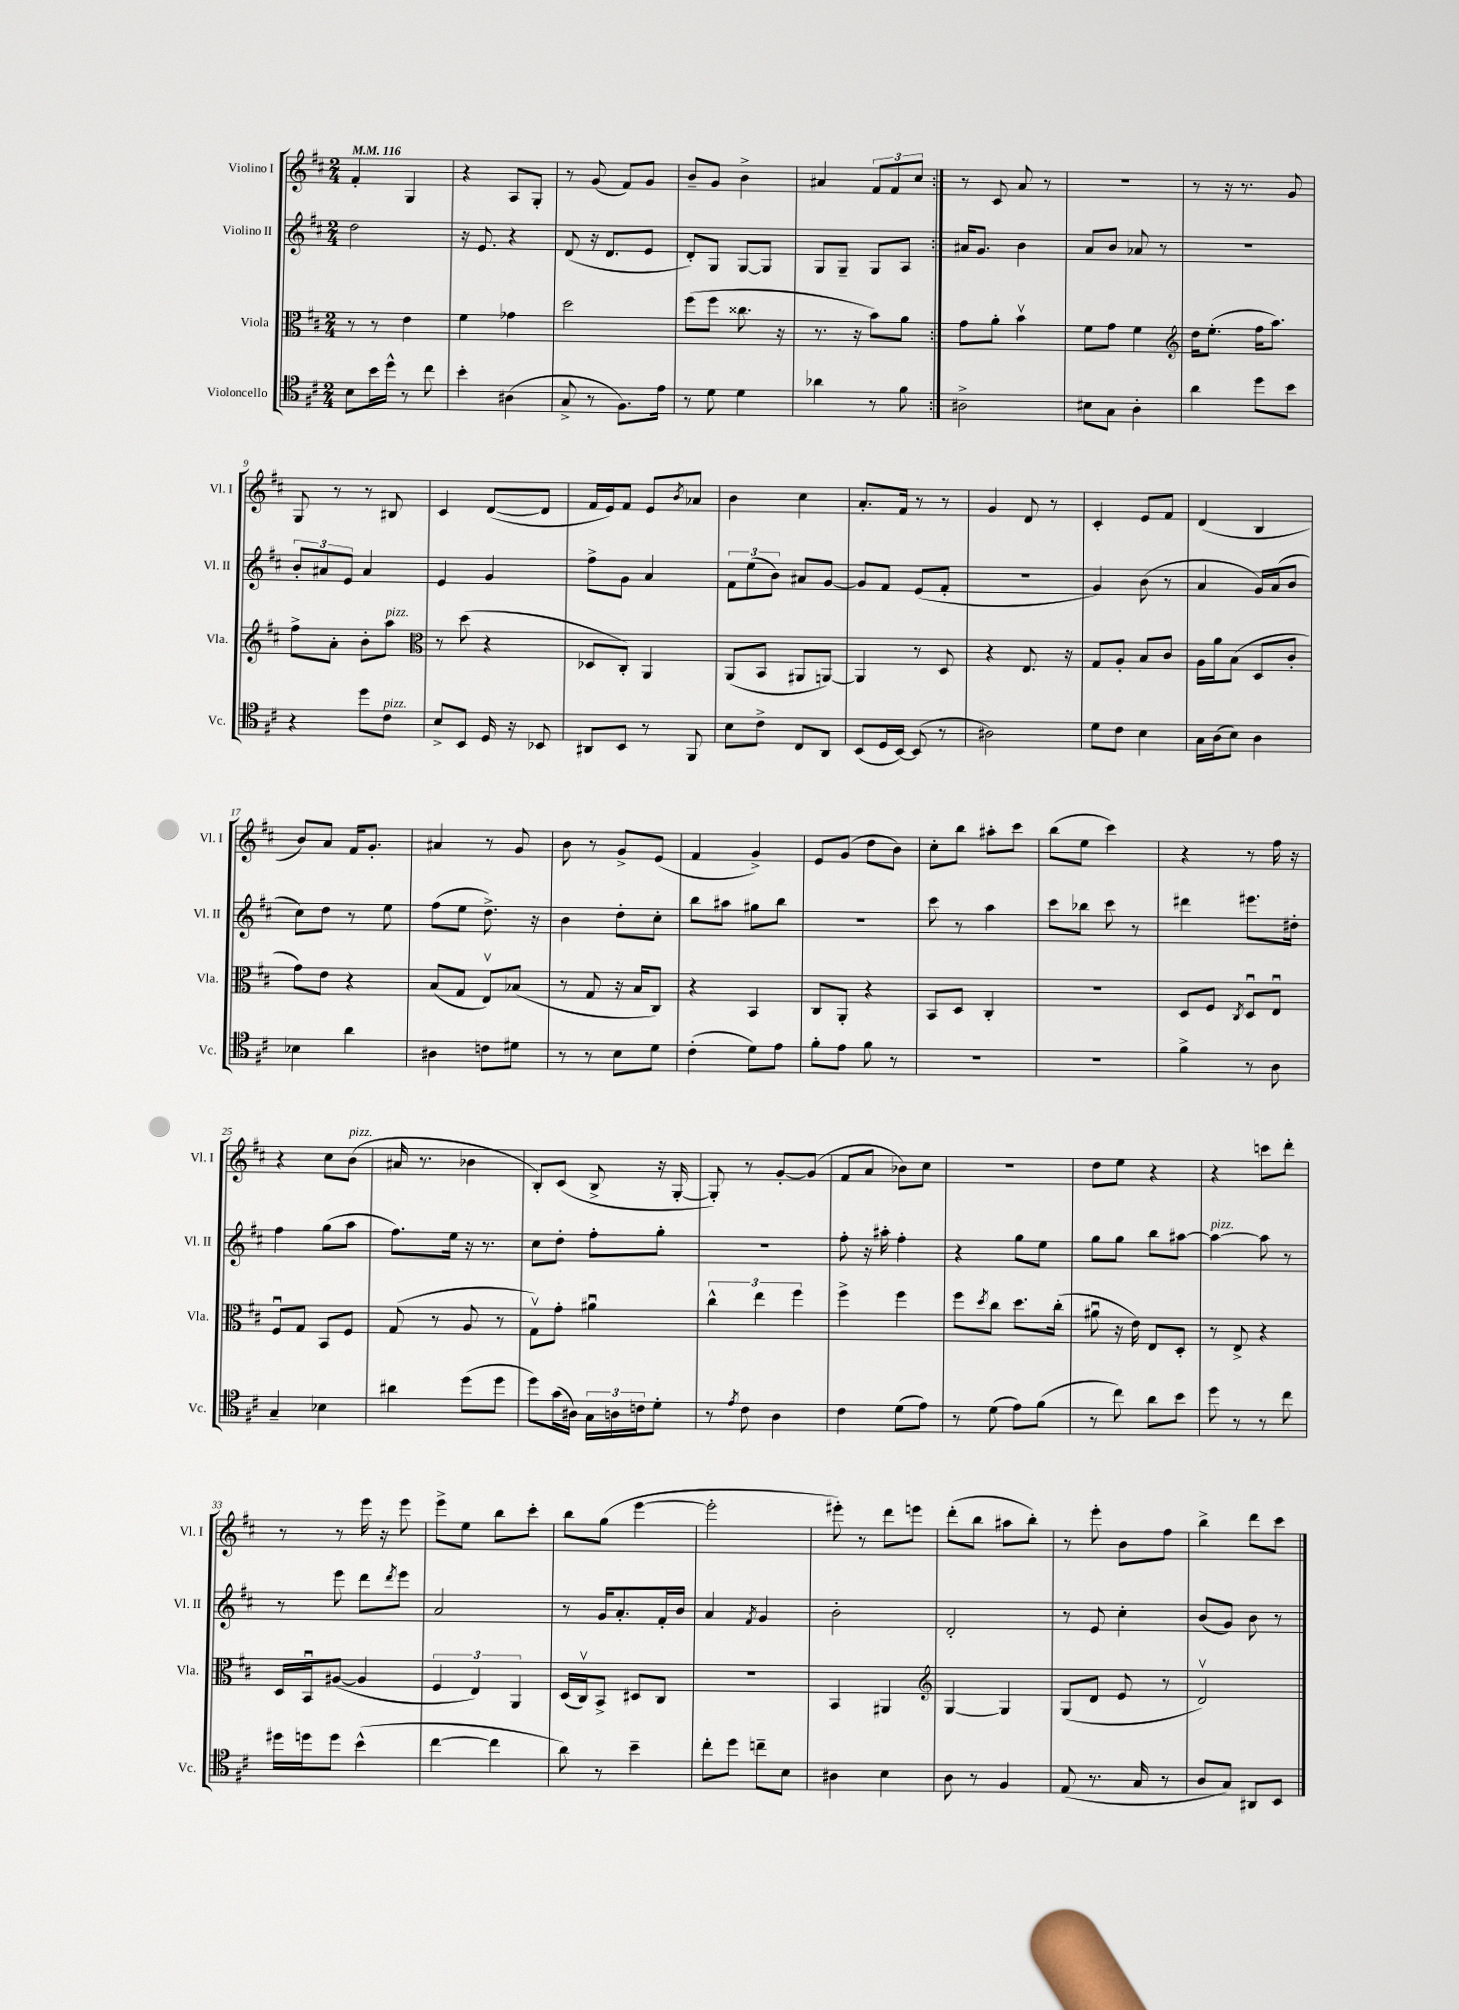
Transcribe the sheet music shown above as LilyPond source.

<<
\new StaffGroup <<
\new Staff = "s0" \with { instrumentName = "Violino I" shortInstrumentName = "Vl. I" } {
    \clef treble \key d \major \numericTimeSignature \time 2/4 \tempo 4 = 116
    \repeat volta 2 { fis'4-. g4 |
    r4 a8 g8-. |
    r8 g'8( fis'8) g'8 |
    b'8-- g'8 b'4-> |
    ais'4 \tuplet 3/2 { fis'8 fis'8 cis''8 } | }
    r8 cis'8 a'8 r8 |
    R2 |
    r8 r16 r8. g'8 |
    g8 r8 r8 bis8 |
    cis'4 d'8~( d'8 |
    fis'16 e'16) fis'8 e'8 \acciaccatura { b'8 } aes'8 |
    b'4 cis''4 |
    a'8.-. fis'16 r8 r8 |
    g'4 d'8 r8 |
    cis'4-. e'8 fis'8 |
    d'4( b4 |
    b'8) a'8 fis'16 g'8.-. |
    ais'4 r8 g'8 |
    b'8 r8 g'8-> e'8( |
    fis'4 g'4->) |
    e'8 g'8( d''8 b'8) |
    cis''8-. b''8 ais''8-. cis'''8 |
    b''8( e''8 cis'''4) |
    r4 r8 fis''16 r16 |
    r4 cis''8 b'8^\markup { \italic "pizz." }( |
    ais'16 r8. bes'4 |
    b8-.) cis'8( b8-> r16 g16~-. |
    g8-.) r8 g'8~-. g'8( |
    fis'8 a'8 bes'8) cis''8 |
    r2 |
    d''8 e''8 r4 |
    r4 c'''8 d'''8-. |
    r8 r8 e'''16 r16 e'''8 |
    e'''8-> e''8 b''8 cis'''8-. |
    b''8 g''8( e'''4~ |
    e'''2-. |
    eis'''8-.) r8 d'''8 e'''8 |
    d'''8-.( b''8 ais''8 b''8-.) |
    r8 e'''8-. b'8 fis''8 |
    b''4-> d'''8 cis'''8 \bar "|." |
}
\new Staff = "s1" \with { instrumentName = "Violino II" shortInstrumentName = "Vl. II" } {
    \clef treble \key d \major \numericTimeSignature \time 2/4
    \repeat volta 2 { d''2 |
    r16 e'8. r4 |
    d'8( r16 d'8. e'8 |
    d'8-.) g8 g8~ g8 |
    g8 g8-- g8 a8 | }
    ais'16 g'8. b'4 |
    a'8 b'8 aes'8 r8 |
    R2 |
    \tuplet 3/2 { b'8-. ais'8 e'8 } ais'4 |
    e'4 g'4 |
    fis''8-> g'8 a'4 |
    \tuplet 3/2 { fis'8 e''8( b'8) } ais'8 g'8~ |
    g'8 fis'8 e'8( fis'8-. |
    r2 |
    g'4) b'8( r8 |
    a'4 g'16) a'16( b'8 |
    cis''8) d''8 r8 e''8 |
    fis''8( e''8 d''8.->) r16 |
    b'4 d''8-. cis''8-. |
    b''8 ais''8 gis''8 b''8 |
    R2 |
    cis'''8 r8 a''4 |
    cis'''8 bes''8 cis'''8 r8 |
    dis'''4 eis'''8. dis''16-. |
    fis''4 g''8( a''8 |
    fis''8.) e''16 r16 r8. |
    cis''8 d''8-. fis''8-. g''8-. |
    r2 |
    fis''8-. r16 ais''16-. fis''4-. |
    r4 g''8 e''8 |
    g''8 g''8 b''8 ais''8~ |
    ais''4~^\markup { \italic "pizz." } ais''8 r8 |
    r8 e'''8 d'''8 \acciaccatura { d'''8 } e'''8 |
    a'2 |
    r8 g'16 a'8.-. fis'16-. b'16 |
    a'4 \acciaccatura { fis'8 } g'4 |
    b'2-. |
    d'2-. |
    r8 e'8 cis''4-. |
    b'8( g'8) b'8 r8 \bar "|." |
}
\new Staff = "s2" \with { instrumentName = "Viola" shortInstrumentName = "Vla." } {
    \clef alto \key d \major \numericTimeSignature \time 2/4
    \repeat volta 2 { r8 r8 e'4 |
    fis'4 ges'4 |
    d''2 |
    fis''8( fis''8 cisis''8. r16 |
    r8. r16 b'8) a'8 | }
    g'8 a'8-. b'4\upbow |
    fis'8 g'8 fis'4 |
    \clef treble d''16 e''8.-.( fis''16 a''8.) |
    fis''8-> a'8-. b'8-. a''8^\markup { \italic "pizz." } |
    \clef alto r8 d''8( r4 |
    des8 cis8-.) a,4 |
    a,8( b,8 ais,8 a,8~) |
    a,4 r8 d8 |
    r4 e8. r16 |
    g8 a8-. b8 cis'8 |
    a16 a'16 b8( d8 cis'8-. |
    g'8) e'8 r4 |
    b8( g8 e8\upbow) bes8( |
    r8 g8 r16 b16 cis8) |
    r4 b,4 |
    cis8 a,8-. r4 |
    b,8 d8 cis4-. |
    R2 |
    d8 fis8 \acciaccatura { cis8 } d8\downbow e8\downbow |
    fis8\downbow g8 b,8 fis8 |
    g8( r8 a8 r8 |
    g8\upbow) g'8-. ais'4\downbow |
    \tuplet 3/2 { cis''4-^ e''4 fis''4 } |
    fis''4-> fis''4 |
    fis''8 \acciaccatura { d''8 } cis''8 d''8. cis''16-.( |
    ais'8\downbow r16 e'16) e8 d8-. |
    r8 e8-> r4 |
    d16 b,16\downbow ais8~( ais4 |
    \tuplet 3/2 { fis4 e4) a,4 } |
    d16( cis16\upbow) b,8-> dis8 cis8 |
    r2 |
    b,4 ais,4 |
    \clef treble g4~ g4 |
    g8( d'8 e'8 r8 |
    d'2\upbow) \bar "|." |
}
\new Staff = "s3" \with { instrumentName = "Violoncello" shortInstrumentName = "Vc." } {
    \clef tenor \key d \major \numericTimeSignature \time 2/4
    \repeat volta 2 { b8 b'16 d''16-^ r8 cis''8 |
    b'4-. ais4( |
    g8-> r8 fis8.) e'16 |
    r8 d'8 d'4 |
    aes'4 r8 fis'8 | }
    ais2-> |
    bis8 g8 a4-. |
    a'4 d''8 b'8 |
    r4 d''8 cis'8^\markup { \italic "pizz." } |
    b8-> b,8 d16 r16 bes,8 |
    ais,8 b,8 r8 fis,8 |
    b8 cis'8-> cis8 a,8 |
    b,8( d16 b,16~) b,8( r8 |
    ais2) |
    d'8 cis'8 b4 |
    g16 a16( b8) a4 |
    bes4 a'4 |
    ais4 c'8 dis'8 |
    r8 r8 b8 d'8 |
    cis'4-.( d'8) e'8 |
    fis'8-. e'8 fis'8 r8 |
    R2 |
    R2 |
    fis'4-> r8 a8 |
    g4-- bes4 |
    ais'4 d''8( d''8 |
    d''8) g'16( ais16) \tuplet 3/2 { g16 a16 c'16 } d'8-. |
    r8 \acciaccatura { e'8 } cis'8 a4 |
    cis'4 d'8( e'8) |
    r8 d'8( e'8) fis'8( |
    r8 cis''8) a'8 b'8 |
    d''8 r8 r8 cis''8 |
    dis''16 d''16 d''8 b'4-^( |
    cis''4~ cis''4 |
    a'8) r8 b'4-- |
    cis''8-. d''8 c''8-- b8 |
    ais4 b4 |
    a8 r8 fis4 |
    e8( r8. g16 r8 |
    a8 g8) ais,8 b,8 \bar "|." |
}
>>
>>
